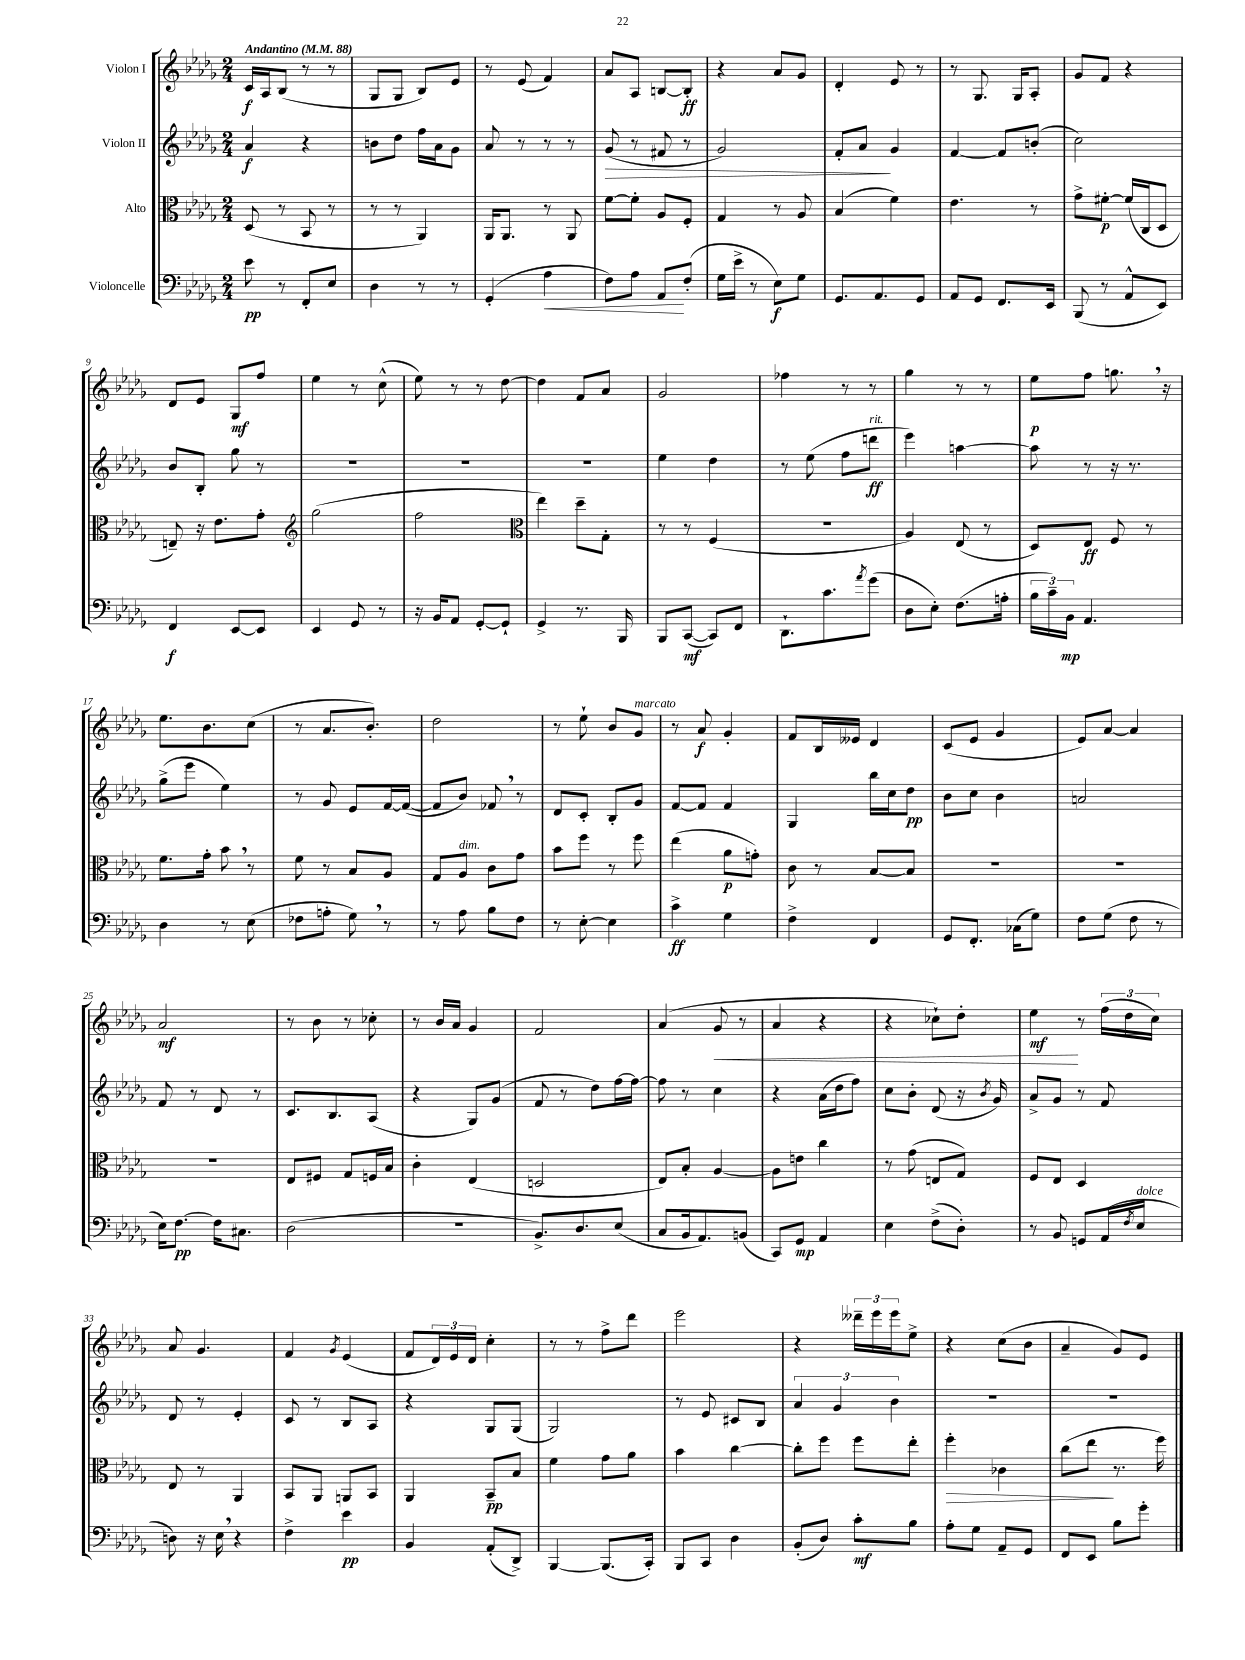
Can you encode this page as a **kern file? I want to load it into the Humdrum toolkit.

**kern	**kern	**kern	**kern
*staff4	*staff3	*staff2	*staff1
*clefF4	*clefC3	*clefG2	*clefG2
*k[b-e-a-d-g-]	*k[b-e-a-d-g-]	*k[b-e-a-d-g-]	*k[b-e-a-d-g-]
*M2/4	*M2/4	*M2/4	*M2/4
*MM88	*MM88	*MM88	*MM88
8e-\	(8D-/	4a-/	16c/LL
.	.	.	16A-/J
8r	8r	.	(8B-/J
8FF'/L	8BB-/	4r	8r
8E-/J	8r	.	8r
=	=	=	=
4D-\	8r	8b\L	8G-/L
.	8r	8dd-\J	8G-/J
8r	4AA-/)	16ff\LL	8B-/L)
.	.	16a-\J	.
8r	.	8g-\J	8e-/J
=	=	=	=
(4GG-'/	16AA-/LK	8a-/	8r
.	8.AA-/J	.	.
.	.	8r	(8e-/
4A-\	8r	8r	4f/)
.	8AA-/	8r	.
=	=	=	=
8F\L)	[8f\L	(8g-/	8a-/L
8A-\J	8f'\]J	8r	8A-/J
8AA-/L	8A-/L	8f#/	[8B/L
(8F'/J	8F'/J	8r	8B'/]J
=	=	=	=
16G-\LL	4G-/	2g-/)	4r
16e-^\JJ	.	.	.
8r	.	.	.
8E-\L)	8r	.	8a-/L
8G-\J	8A-/	.	8g-/J
=	=	=	=
8.GG-/L	(4B-/	8f'/L	4d-'/
.	.	8a-/J	.
8.AA-/	.	.	.
.	4f\)	4g-/	8e-/
8GG-/J	.	.	8r
=	=	=	=
8AA-/L	4.e-\	[4f/	8r
8GG-/J	.	.	8.G-/
8.FF/L	.	8f/]L	.
.	.	.	16G-/LK
.	8r	(8b'/J	8A-'/J
16EE-/Jk	.	.	.
=	=	=	=
(8BBB-/	8g-^\L	2cc\)	8g-/L
8r	[8f#'\J	.	8f/J
8AA-^^/L	(16f#/]LL	.	4r
.	16C/J	.	.
8EE-/J)	8D-/J	.	.
=	=	=	=
4FF/	8E~/)	8b-/L	8d-/L
.	16r	8B-'/J	8e-/J
.	8.e-\L	.	.
[8EE-/L	.	8gg-\	8G-/L
8EE-/]J	8g-'\J	8r	8ff/J
=	=	=	=
*	*clefG2	*	*
4EE-/	(2gg-\	2r	4ee-\
8GG-/	.	.	8r
8r	.	.	(8cc^^\
=	=	=	=
16r	2ff\	2r	8ee-\)
16BB-/LK	.	.	.
8AA-/J	.	.	8r
[8GG-'/L	.	.	8r
8GG-`/]J	.	.	[8dd-\
=	=	=	=
*	*clefC3	*	*
4GG-^/	4ee-\)	2r	4dd-\]
8.r	8dd-~\L	.	8f/L
.	8G-'\J	.	8a-/J
16BBB-/	.	.	.
=	=	=	=
8BBB-/L	8r	4ee-\	2g-/
([8CC/J	8r	.	.
8CC/]L)	(4F/	4dd-\	.
8FF/J	.	.	.
=	=	=	=
8.DD-`\L	2r	8r	4ff-\
.	.	(8ee-\	.
8.c\	.	.	.
.	.	8ff\L	8r
8qa-/	.	.	.
(8g-\J	.	8ddd\J	8r
=	=	=	=
8D-\L	4A-/)	4eee-\)	4gg-\
8E-'\J)	.	.	.
(8.F\L	(8E-/	[4aa\	8r
.	8r	.	8r
16A'\Jk	.	.	.
=	=	=	=
24B-\LL	8D-/L)	8aa\]	8ee-\L
24c~\)	.	.	.
24BB-\JJ	.	.	.
4.AA-/	8E-/J	8r	8ff\J
.	8F/	16r	8.gg\
.	.	8.r	.
.	8r	.	.
.	.	.	16r
=	=	=	=
4D-\	8.f\L	(8gg-^\L	8.ee-\L
.	.	8eee-\J	.
.	16g-'\Jk	.	8.b-\
8r	8b-\	4ee-\)	.
(8E-\	8r	.	(8cc\J
=	=	=	=
8F-\L	8f\	8r	8r
8A'\J	8r	8g-/	8.a-/L
8G-\)	8B-/L	8e-/L	.
.	.	.	8.b-'/J)
8r	8A-/J	[16f/L	.
.	.	(16f/_JJ	.
=	=	=	=
8r	8G-/L	8f/]L	2dd-\
8A-\	8A-/J	8b-/J)	.
8B-\L	8c\L	8f-/	.
8F\J	8g-\J	8r	.
=	=	=	=
8r	8b-\L	8d-/L	8r
[8E-'\	8ff\J	8c'/J	8ee-`\
4E-\]	8r	8B-'/L	8b-/L
.	8ff\	8g-/J	8g-/J
=	=	=	=
4c^\	(4ee-\	[8f/L	8r
.	.	8f/]J	8a-/
4G-\	8a-\L	4f/	4g-'/
.	8g'\J)	.	.
=	=	=	=
4F^\	8c\	4G-/	8f/L
.	8r	.	16B-/L
.	.	.	16e--/JJ
4FF/	[8B-/L	16bb-\LL	4d-/
.	.	16cc\J	.
.	8B-/]J	8dd-\J	.
=	=	=	=
8GG-/L	2r	8b-\L	(8c/L
8.FF'/J	.	8cc\J	8e-/J
.	.	4b-\	4g-/
(16C-\LK	.	.	.
8G-\J)	.	.	.
=	=	=	=
8F\L	2r	2a/	8e-/L)
(8G-\J	.	.	[8a-/J
8F\	.	.	4a-/]
8r	.	.	.
=	=	=	=
16E-\LK)	2r	8f/	2a-/
[8.F\J	.	.	.
.	.	8r	.
16F\]LK	.	8d-/	.
8.C#\J	.	.	.
.	.	8r	.
=	=	=	=
(2D-\	8E-/L	8.c/L	8r
.	8F#/J	.	8b-\
.	.	8.B-/	.
.	8G-/L	.	8r
.	16F/L	(8A-/J	8cc-'\
.	16B-/JJ	.	.
=	=	=	=
2r	4c'\	4r	8r
.	.	.	16b-/LL
.	.	.	16a-/JJ
.	(4E-/	8G-/L)	4g-/
.	.	(8g-/J	.
=	=	=	=
8.BB-^/L)	2D/	8f/	2f/
.	.	8r	.
8.D-/	.	.	.
.	.	8dd-\L)	.
(8E-/J	.	[16ff\L	.
.	.	16ff\_JJ	.
=	=	=	=
8C/L	8E-/L)	8ff\]	(4a-/
16BB-/k	8B-'/J	8r	.
8.AA-/)	.	.	.
.	[4A-/	4cc\	8g-/
(8BB/J	.	.	8r
=	=	=	=
8CC/L)	8A-\]L	4r	4a-/
8GG-/J	8e\J	.	.
4AA-/	4cc\	(16a-\LL	4r
.	.	16dd-\J	.
.	.	8ff\J)	.
=	=	=	=
4E-\	8r	8cc\L	4r
.	(8g-\	8b-'\J	.
(8F^\L	8E/L	(8d-/	8cc-`\L)
8D-'\J)	8G-/J)	16r	8dd-'\J
.	.	8qb-/	.
.	.	16g-/)	.
=	=	=	=
8r	8F/L	8a-^/L	4ee-\
8BB-/	8E-/J	8g-/J	.
8GG/L	4D-/	8r	8r
(16AA-/L	.	8f/	(24ff\LL
.	.	.	24dd-\
8qF/	.	.	.
16E-/JJ	.	.	.
.	.	.	24cc\JJ)
=	=	=	=
8D\)	8E-/	8d-/	8a-/
16r	8r	8r	4.g-/
16E-\	.	.	.
4r	4AA-/	4e-'/	.
=	=	=	=
4F^\	8BB-/L	8c/	4f/
.	8AA-/J	8r	.
.	.	.	8qg-/
4e-\	8AA/L	8B-/L	(4e-/
.	8BB-/J	8A-/J	.
=	=	=	=
4BB-/	4AA-/	4r	8f/L
.	.	.	24d-/L)
.	.	.	24e-/
.	.	.	24d-/JJ
(8AA-'/L	8BB-~/L	8G-/L	4cc'\
8DD-^/J)	8B-/J	(8G-/J	.
=	=	=	=
[4BBB-/	4f\	2G-/)	8r
.	.	.	8r
(8.BBB-/]L	8g-\L	.	8ff^\L
.	8a-\J	.	8ddd-\J
16CC'/Jk)	.	.	.
=	=	=	=
8BBB-/L	4b-\	8r	2eee-\
8CC/J	.	8e-/	.
4D-\	[4cc\	8c#/L	.
.	.	8B-/J	.
=	=	=	=
(8BB-'/L	8cc'\]L	6a-/	4r
8D-/J)	8ff\J	.	.
.	.	6g-/	.
8c'\L	8ff\L	.	24ddd--~\LL
.	.	.	24eee-\
.	.	6b-\	24eee-\J
8B-\J	8ee-'\J	.	8ee-^\J
=	=	=	=
8A-'\L	4ff'\	2r	4r
8G-\J	.	.	.
8AA-~/L	4c-\	.	(8cc\L
8GG-/J	.	.	8b-\J
=	=	=	=
8FF/L	(8cc\L	2r	4a-~/
8EE-/J	8ee-\J	.	.
8B-\L	8.r	.	8g-/L)
8g-'\J	.	.	8e-/J
.	16ff\)	.	.
==	==	==	==
*-	*-	*-	*-
